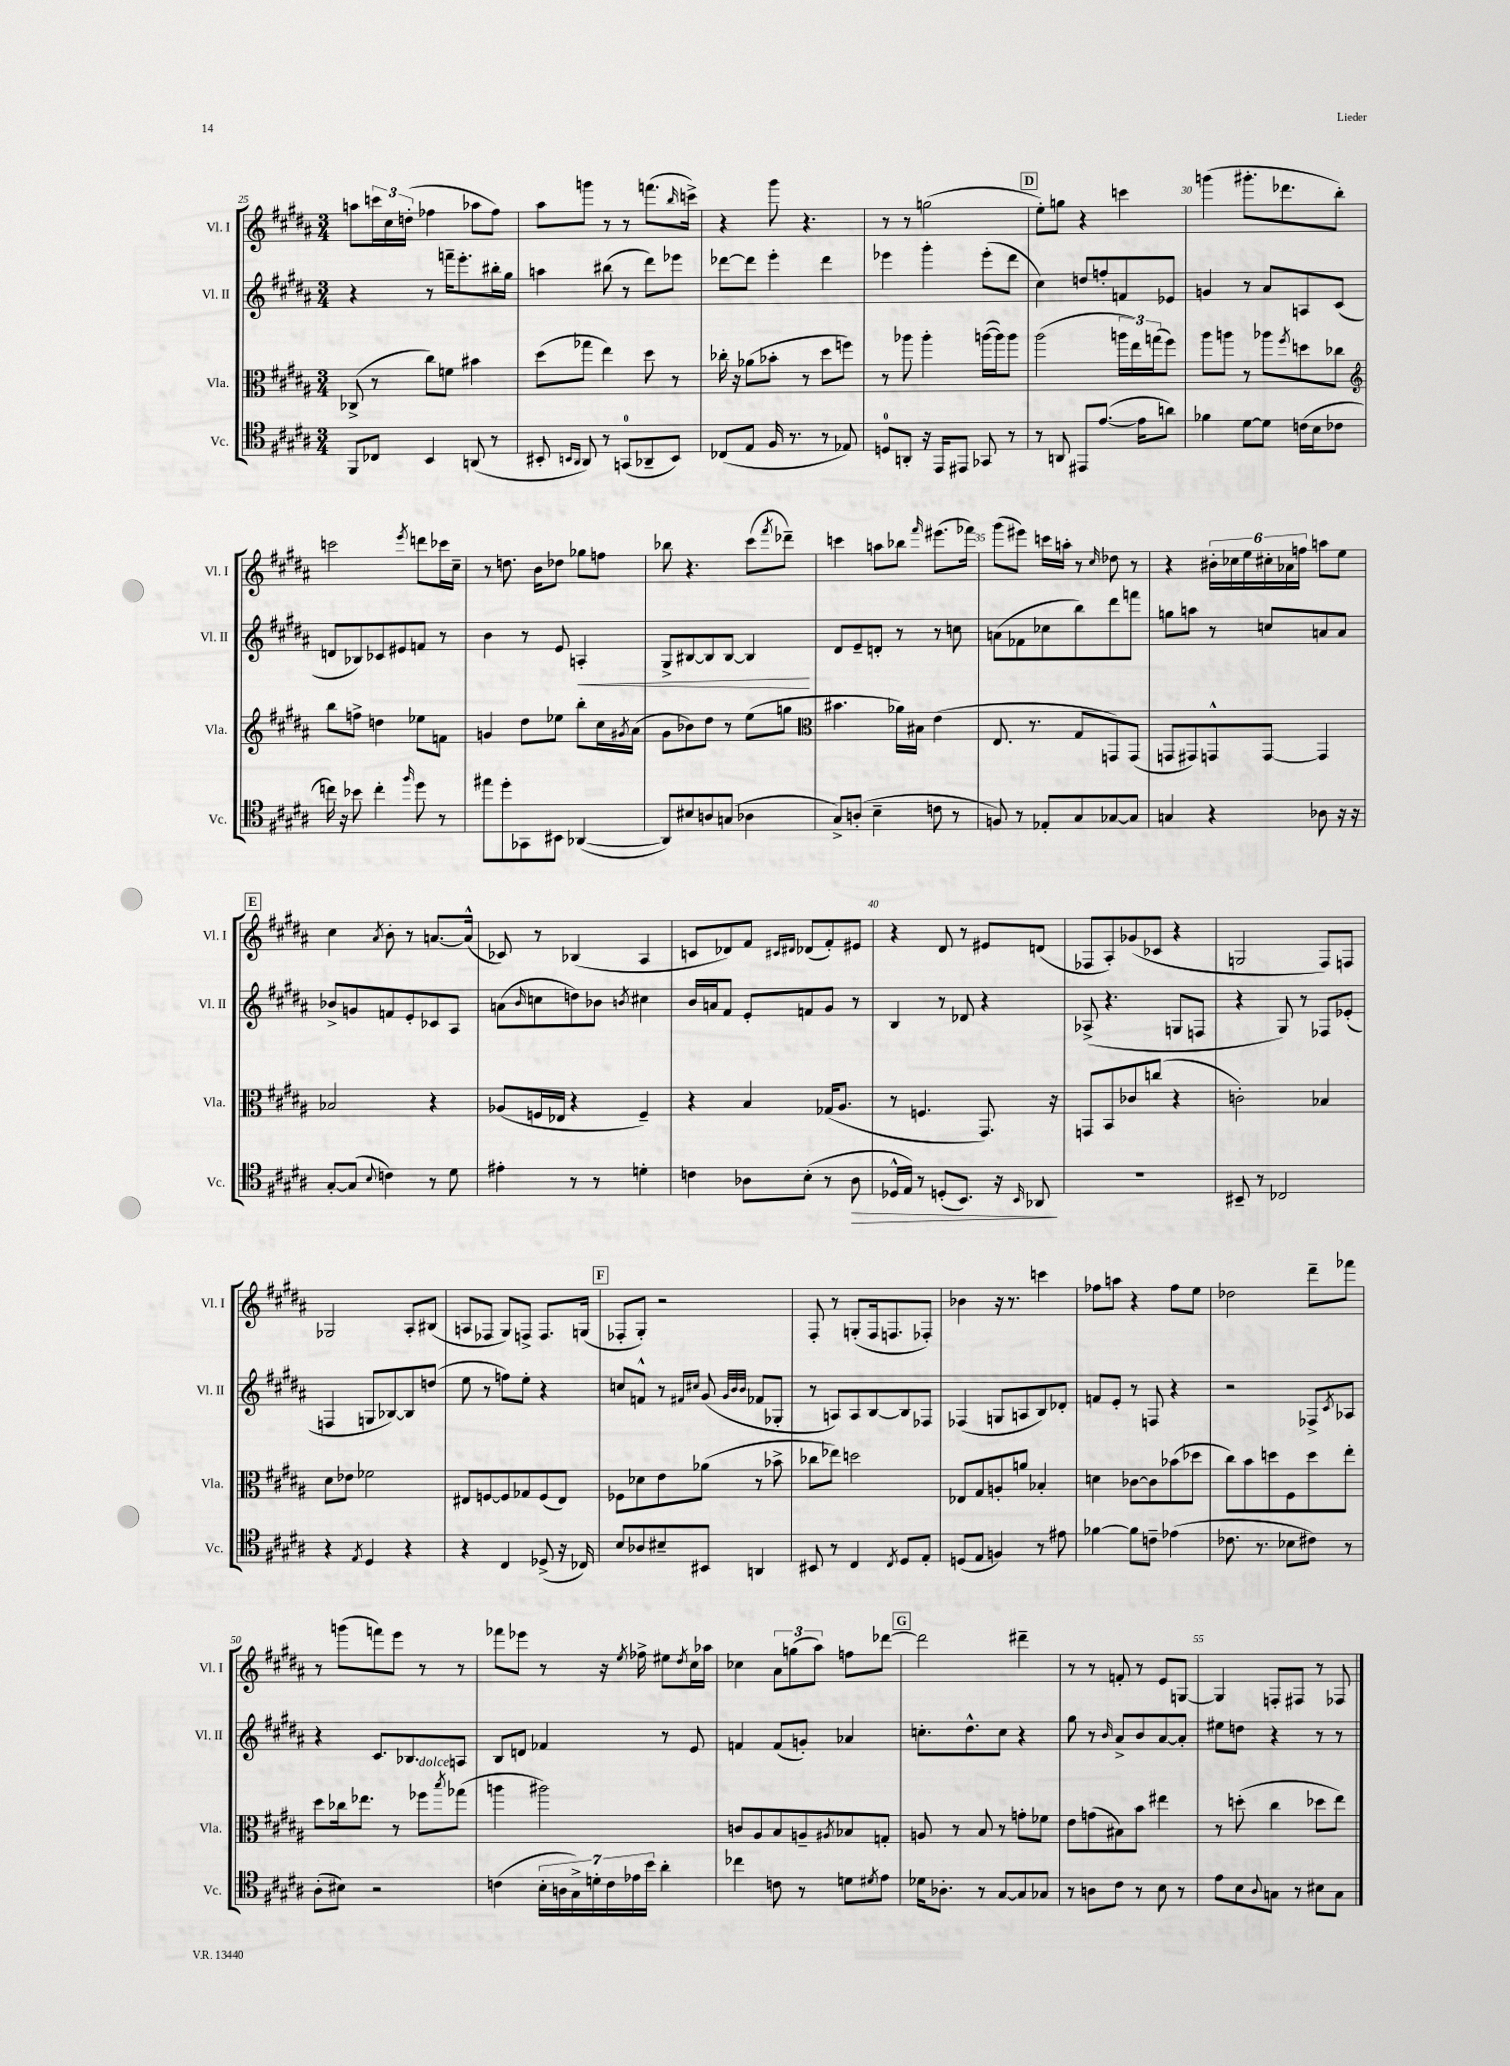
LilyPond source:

<<
\new StaffGroup <<
\new Staff = "s0" \with { instrumentName = "Vl. I" shortInstrumentName = "Vl. I" } {
    \clef treble \key b \major \numericTimeSignature \time 3/4
    a''8 \tuplet 3/2 { c'''16 cis''16 d''16-.( } fes''4 aes''8 fes''8) |
    ais''8 g'''8 r8 r8 f'''8.( \grace { b''16 } c'''16->) |
    r4 gis'''8 r4. |
    r8 r8 g''2( |
    \mark \markup { \box "D" } e''8-.) g''8 r4 c'''4 |
    g'''4( gis'''8.-. des'''8. b''8-.) |
    c'''2 \acciaccatura { e'''8 } d'''8 ces'''16 cis''16-- |
    r8 d''8. b'16 des''8 ges''8 f''8 |
    bes''8 r4. cis'''8( \acciaccatura { fis'''8 } des'''8--) |
    c'''4 a''8 bes''8 \grace { fis'''16 } eis'''8.( fes'''16) |
    gis'''8( eis'''8) c'''16 a''16-. r8 \grace { cis''16 } des''8 r8 |
    r4 \tuplet 6/4 { bis'16-. ces''16 e''16 cis''16-. aes'16 f''16 } a''8 e''8 |
    \mark \markup { \box "E" } cis''4 \acciaccatura { ais'8 } b'8-. r8 a'8.~ a'16-^( |
    ces'8) r8 bes4( ais4 |
    c'8 des'8) fis'8 \grace { cis'16 dis'16 } des'8( fis'8-.) eis'8 |
    r4 dis'8 r8 eis'8 d'8( |
    fes8 ais8-.) ges'8( ces'8 r4 |
    g2 fis8) f8 |
    ges2 ais8-. bis8( |
    a8 fes8 gis8) f8-> f8. g16( |
    \mark \markup { \box "F" } fes8-. gis8-.) r2 |
    fis8-. r8 g8-.( fis16 f8. fes8-.) |
    bes'4 r16 r8. c'''4 |
    fes''8 a''8 r4 fes''8 e''8 |
    des''2 dis'''8-- fes'''8 |
    r8 g'''8( f'''8) e'''8 r8 r8 |
    fes'''8 ees'''8 r8 r16 \acciaccatura { e''8 } fes''16-> eis''8 \acciaccatura { dis''8 } cis''16 aes''16 |
    ces''4 \tuplet 3/2 { ais'8 g''8( ais''8) } f''8 des'''8~ |
    \mark \markup { \box "G" } des'''2 dis'''4-- |
    r8 r8 f'8-. r8 e'8 g8~ |
    g4 f8-. fis8 r8 fes8 \bar "|." |
}
\new Staff = "s1" \with { instrumentName = "Vl. II" shortInstrumentName = "Vl. II" } {
    \clef treble \key b \major \numericTimeSignature \time 3/4
    r4 r8 f'''16-- e'''8.-. bis''16-. gis''16 |
    a''4 bis''8( r8 dis'''8) ees'''8 |
    des'''8~ des'''8 e'''4-. des'''4 |
    ees'''4 gis'''4-. ees'''8-.( dis'''8 |
    \mark \markup { \box "D" } cis''4) d''8 f''8-. f'8 ees'8 |
    g'4 r8 ais'8 a8 cis'8( |
    d'8 bes8) ces'8 eis'8 f'8 r8 |
    b'4 r8 e'8 a4-.\< |
    gis8-> bis8~ bis8 bis8~ bis4\! |
    dis'8 e'8-- d'8-. r8 r8 c''8 |
    a'8( fes'8 ces''8 b''8) dis'''8 f'''8 |
    g''8 a''8 r8 c''8 a'8 a'8 |
    \mark \markup { \box "E" } bes'8-> g'8 f'8 e'8-. ces'8 ais8 |
    a'8( \grace { b'16 } c''8 d''8) bes'8 \acciaccatura { b'8 } cis''4 |
    b'16 a'16 fis'8 e'8-. f'8 gis'8 r8 |
    b4 r8 des'8 r4 |
    aes8->( r4. g8 f8 |
    r4 gis8) r8 fes8 ees'8-.( |
    f4 g8 bes8~) bes8 d''8( |
    e''8 r8 f''8) e''8-. r4 |
    \mark \markup { \box "F" } c''8 f'8-^ r8 \grace { fis'16 cis''16 } gis'8( \grace { gis'32 b'32 b'32 } fes'8 ges8-. |
    r8 a8) a8 b8~ b8 fes8 |
    fes4( g8 a8 b8) des'8-. |
    f'8 e'8-. r8 f8 r4 |
    r2 fes8-> \acciaccatura { cis'8 } aes8 |
    r4 cis'8. bes8. a8 |
    b8 d'8 fes'4 r8 e'8 |
    f'4 f'8( g'8-.) aes'4 |
    \mark \markup { \box "G" } c''8.-. dis''8.-^ c''8 r4 |
    gis''8 r8 \grace { b'16 } ais'8-> b'8 ais'8~ ais'8-. |
    eis''8 d''8 r4 r8 r8 \bar "|." |
}
\new Staff = "s2" \with { instrumentName = "Vla." shortInstrumentName = "Vla." } {
    \clef alto \key b \major \numericTimeSignature \time 3/4
    ces8->( r8 cis''8) f'8 bis'4 |
    dis''8( ges''8 e''4) dis''8 r8 |
    ces''16-. r16 aes'8( bes'8-. r8 dis''8 f''8) |
    r8 aes''8 aes''4-. a''16~( a''16) a''8 |
    \mark \markup { \box "D" } ais''2( \tuplet 3/2 { a''16 e''16) g''16( } fis''8) |
    ais''8 a''8 r8 aes''8 \acciaccatura { fis''8 } d''8 ces''8 |
    \clef treble b''8 f''8-> d''4 ees''8 f'8 |
    g'4 dis''8 ees''8 b''8-. cis''16 \acciaccatura { gis'8 } ais'16( |
    gis'8 bes'8) dis''8 r8 e''8( g''8 |
    \clef alto bis'4. aes'16) bis16 e'4( |
    e8. r8. gis8 g,8) g,8( |
    g,8 gis,8) g,8-^ g,8~ g,4 |
    \mark \markup { \box "E" } bes2 r4 |
    aes8( f16 ees16 r4 f4--) |
    r4 b4 ges16( ais8. |
    r8 f4. gis,8.) r16 |
    g,8 b,8 ces'8 c''8( r4 |
    c'2-.) bes4 |
    dis'8 ees'8 fes'2 |
    eis8 f8~ f8 ges8 f8( eis8) |
    \mark \markup { \box "F" } fes8 des'8 e'8 aes'8( r8 bes'8-> |
    ces''8 ees''8) d''2 |
    ees8 gis8 a8-. a'8 bes4-. |
    d'4 ces'8~ ces'8 bes'8( des''8 |
    cis''8) b'8 d''8 fis8 d''8 e''8-. |
    dis''8 ces''16 ees''8. r8 fes''8^\markup { \italic "dolce" } \acciaccatura { b''8 } ges''8( |
    a''4 ais''2) |
    c'8 ais8 b8 a8-- \acciaccatura { ais8 } bes8 g8-. |
    \mark \markup { \box "G" } a8 r8 b8 r8 g'8-. fes'8 |
    e'8 g'8( bis8) b'8 eis''4 |
    r8 d''8-.( cis''4 des''8 e''8) \bar "|." |
}
\new Staff = "s3" \with { instrumentName = "Vc." shortInstrumentName = "Vc." } {
    \clef tenor \key b \major \numericTimeSignature \time 3/4
    fis,8 ces8 b,4 a,8( r8 |
    bis,8-. \grace { b,16 ais,16 } ais,8) r8 g,8-0( aes,8-- b,8) |
    ces8( e8 fis16 r8. r8 ees8) |
    d8-0 a,8-. r16 e,16 eis,8 ges,8 r8 |
    \mark \markup { \box "D" } r8 a,8 eis,8 e'8.~( e'16 a'8) |
    fes'4 dis'8~ dis'8 c'16( b16 ces'8 |
    c''16) r16 bes'8 c''4-. \grace { fis''16 } dis''8 r8 |
    eis''8 dis''8-. ges,8 bis,8 aes,4~( |
    aes,8) bis8 a8 g8( aes4 |
    gis8->) a8-.( b4-- c'8 r8 |
    f8) r8 ees8-. gis8 ges8~ ges8 |
    g4 r4 aes8 r16 r16 |
    \mark \markup { \box "E" } gis8~-. gis8( \appoggiatura { b8 } c'4) r8 dis'8 |
    eis'4-. r8 r8 d'4-. |
    c'4 aes8 b8-.( r8 aes8\> |
    des16-^ e16) r8 d8-.( b,8.) r16 \grace { b,16 } aes,8\! |
    R2. |
    bis,8-- r8 ces2 |
    r4 \acciaccatura { e8 } dis4 r4 |
    r4 cis4 des8->( r16 ces16) |
    \mark \markup { \box "F" } b8 aes8 bis8-- bis,8 a,4 |
    bis,8 r8 cis4 \acciaccatura { cis8 } dis8 e8-. |
    d8( e8 f4) r8 eis'8 |
    fes'4~ fes'8 c'8-- ees'4( |
    ces'8. r8. bes8 cis'8) r8 |
    ais8-.( bis8) r2 |
    c'4( \tuplet 7/4 { b16-. a16 gis16->) d'16-. c'16 ees'16 b'16 } ais'4-. |
    ces''4 c'8 r8 d'8 \acciaccatura { dis'8 } e'8 |
    \mark \markup { \box "G" } des'16 aes8.-. r8 gis8~ gis8 ges8 |
    r8 a8 cis'8 r8 b8 r8 |
    e'8 b8 \appoggiatura { ais8 } g8 r8 bis8 g8 \bar "|." |
}
>>
>>
\layout { \context { \Score currentBarNumber = #25 \override BarNumber.break-visibility = ##(#f #t #t) barNumberVisibility = #(every-nth-bar-number-visible 5) } }
